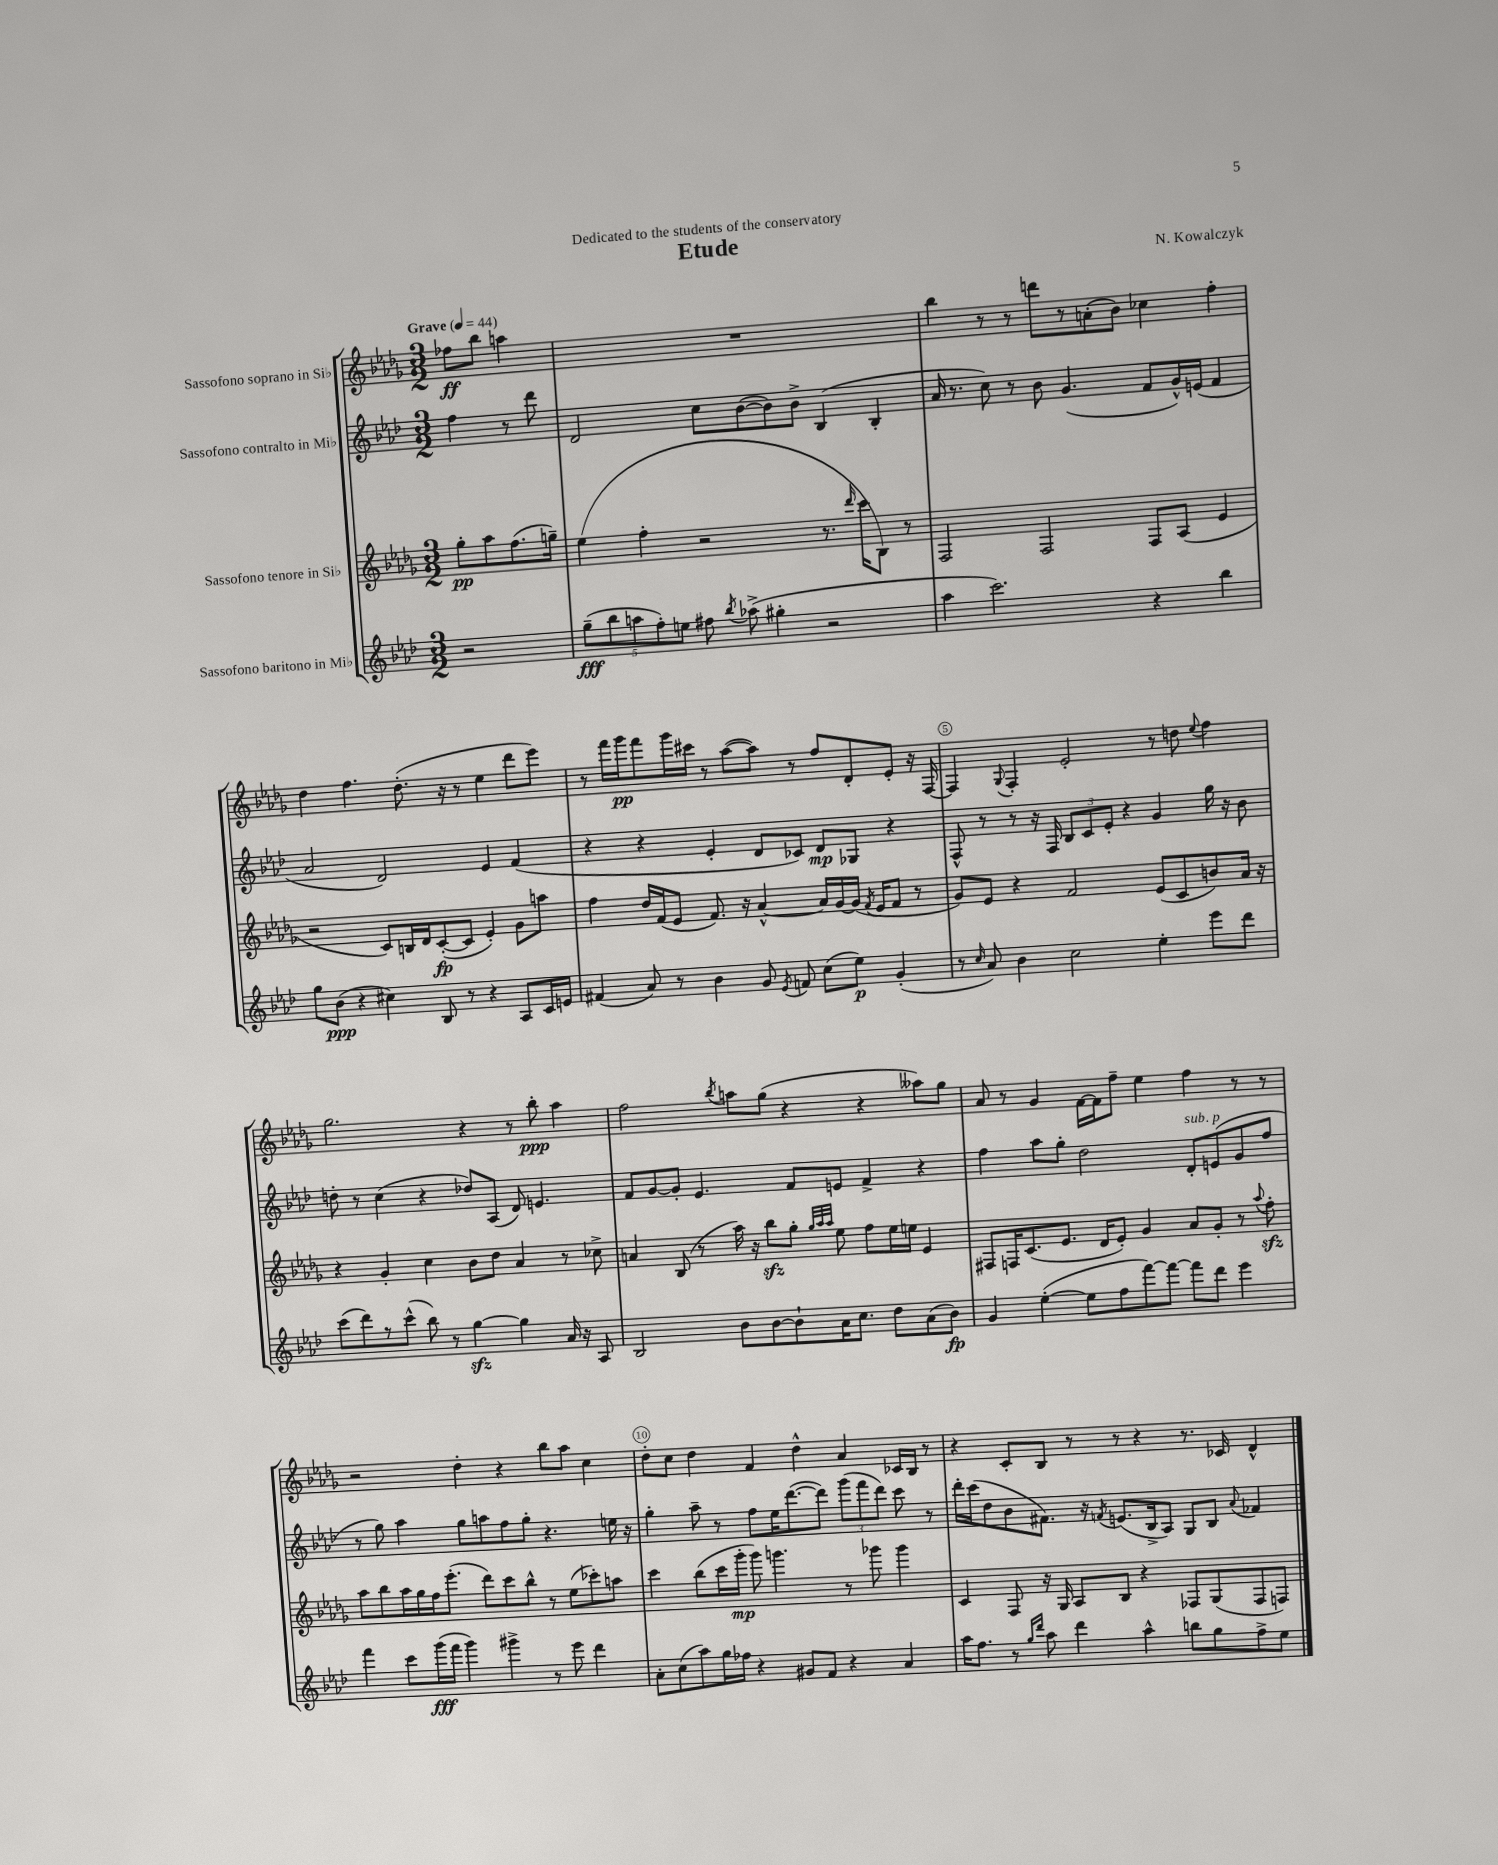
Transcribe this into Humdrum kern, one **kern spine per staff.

**kern	**kern	**kern	**kern
*staff4	*staff3	*staff2	*staff1
*clefG2	*clefG2	*clefG2	*clefG2
*k[b-e-a-d-]	*k[b-e-a-d-g-]	*k[b-e-a-d-]	*k[b-e-a-d-g-]
*M3/2	*M3/2	*M3/2	*M3/2
*MM44	*MM44	*MM44	*MM44
2r	8gg-'	4ff	8ff-
.	8aa-	.	8bb-
.	(8.ff	8r	4aa
.	.	8ddd-	.
.	16gg~)	.	.
=	=	=	=
(10gg~	(4ee-	2d-	1.r
10bb-	.	.	.
10aa	.	.	.
.	4ff'	.	.
10ff')	.	.	.
10ee	.	.	.
8ff#	2r	8cc	.
8qbb-	.	.	.
(8aa-^	.	([8b-	.
4gg#'	.	8b-])	.
.	.	8b-^	.
2r	8.r	(4B-	.
.	16qqddd-	.	.
.	16ccc	.	.
.	8B-)	4B-'	.
.	8r	.	.
=	=	=	=
4aa-	2F	16a-	4bb-
.	.	8.r	.
2.ccc)	.	8cc)	8r
.	.	8r	8r
.	2F	8b-	8ddd
.	.	(4.g	8r
.	.	.	(8a'
.	.	.	8b-)
4r	8F	8f	4cc-
.	(8A-	16g^^)	.
.	.	(16e	.
4bb-	4e-	4f	4ff'
=	=	=	=
8gg	2r	2a-	4dd-
(8b-	.	.	.
4r	.	.	4.ff
4cc#)	8c)	2d-)	.
.	16B	.	(8.dd-'
.	16d-	.	.
8B-	([8c'	.	.
.	.	.	16r
8r	8c]	.	8r
4r	4e-')	4e-	4ee-
8A-	8g-	(4f	8ddd-
16c	8aa	.	8eee-)
16e	.	.	.
=	=	=	=
(4f#	4ff	4r	8r
.	.	.	16fff
.	.	.	16ggg-
8a-)	16dd-	4r	8fff
.	(16f	.	.
8r	8e-	.	16ggg-
.	.	.	16ccc#
4b-	8.f)	4e-'	8r
.	.	.	([8aa-
.	16r	.	.
8g	[4a-^^	8d-	8aa-])
8qe-	.	.	.
8f	.	8c-)	8r
(8cc	16a-]	8d-	8ff
.	[16g-	.	.
8ee-)	(16g-]	8G-	8d-'
.	8qf	.	.
.	16e-	.	.
(4g'	8f	4r	8e-'
.	8r	.	16r
.	.	.	[16F
=	=	=	=
8r	8g-)	8F^^	4F]
16qqcc	.	.	.
8a-)	8e-	8r	.
.	.	.	8qqG-
4b-	4r	8r	4F'
.	.	16r	.
.	.	16F	.
2cc	2f	12B-	2e-'
.	.	12c	.
.	.	12e-'	.
.	.	4r	.
4ee-'	(8e-	4g	8r
.	8c	.	8dd
.	.	.	8qqee-
8eee-	8b)	16gg	4ff
.	.	16r	.
8ddd-	16a-	8b-	.
.	16r	.	.
=	=	=	=
(8ccc	4r	8dd'	2.gg-
8ddd-)	.	8r	.
8r	4g-'	(4cc	.
(8ccc^^	.	.	.
8bb-)	4cc	4r	.
8r	.	.	.
[4gg	8b-	8dd-)	4r
.	8dd-	(8A-	.
4gg]	4a-	8d-)	8r
.	.	4.e	8bb-'
16a-	8r	.	4aa-
16r	.	.	.
8A-	8cc-^	.	.
=	=	=	=
2B-	4a	8f	2ff
.	.	[8g	.
.	(8B-	8g']	.
.	8r	4.e-	.
.	.	.	8qbb-
8b-	16aa-)	.	8aa
.	16r	.	.
[8b-	8bb-	.	(8gg-
8b-`]	8gg-'	8f	4r
.	32qqgg-	.	.
.	32qqaa-	.	.
.	32qqaa-	.	.
16a-	8ee-	8e	.
8.cc	.	.	.
.	8ff	4f^	4r
8dd-	16ee-	.	.
.	16ee	.	.
(8a-	4e-	4r	8aa--)
8b-)	.	.	8gg-
=	=	=	=
4g	8F#	4ff	8a-
.	16F	.	8r
.	(8.c	.	.
([4ee-'	.	8aa-	4g-
.	8.e-	8gg'	.
8ee-]	.	2dd-	[16f
.	16d-	.	16f]
8ff	8e-')	.	8ff~
[8fff)	4g-	.	4ee-
8fff_	.	.	.
8fff]	8a-	8d-'	4ff
8ddd-	8g-'	(8e	.
4eee-	8r	8g	8r
.	8qqaa-	.	.
.	8ff'	8ff	8r
=	=	=	=
4fff	8aa-	8r	2r
.	8bb-	8gg)	.
8ccc	16aa-	4aa-	.
.	16gg-	.	.
(16ggg	16ff	.	.
16fff	(8.eee-'	.	.
4ggg)	.	8gg	4dd-'
.	8ddd-)	8aa	.
4ggg#^	8ccc	8ff	4r
.	8bb-^^	8gg'	.
8r	8r	4.r	8bb-
8eee-	(8ee-	.	8aa-
4ddd-	8ccc-')	.	4cc
.	8aa	16ee	.
.	.	16r	.
=	=	=	=
8a-'	4ccc	4gg'	8dd-'
(8cc	.	.	8cc
8aa-)	(8bb-	8aa-~	4dd-
16gg	16ccc	8r	.
16ff-	16ggg-'	.	.
4r	8ggg-)	8ff	4f
.	4.ggg	16ee-	.
.	.	([8.ddd-	.
8g#	.	.	4dd-^^
8f	.	8ddd-])	.
4r	8r	(12ggg	4a-
.	.	12fff	.
.	8ggg-	.	.
.	.	12ddd-)	.
4a-	4ggg-	8ccc	16c-
.	.	.	16B-
.	.	8r	8r
=	=	=	=
16aa-	4c	16ddd-'	4r
8.ff	.	(16ccc	.
.	.	8dd-	.
8r	8F	8b-	8c'
16qqgg	.	.	.
16qqddd-	.	.	.
8aa-	16r	8.f#)	8B-
.	16G-	.	.
4ddd-	8A-	.	8r
.	.	16r	.
.	.	8qf	.
.	8B-	(8.e	8r
4aa-^^	4r	.	4r
.	.	16B-^	.
.	.	8A-)	.
8bb	8F-	8G	8.r
8gg	(8G-	8B-	.
.	.	.	16c-
.	.	8qqa-	.
8ff^	8F-	4f-	4d-^^
8ee-	8F)	.	.
==	==	==	==
*-	*-	*-	*-
